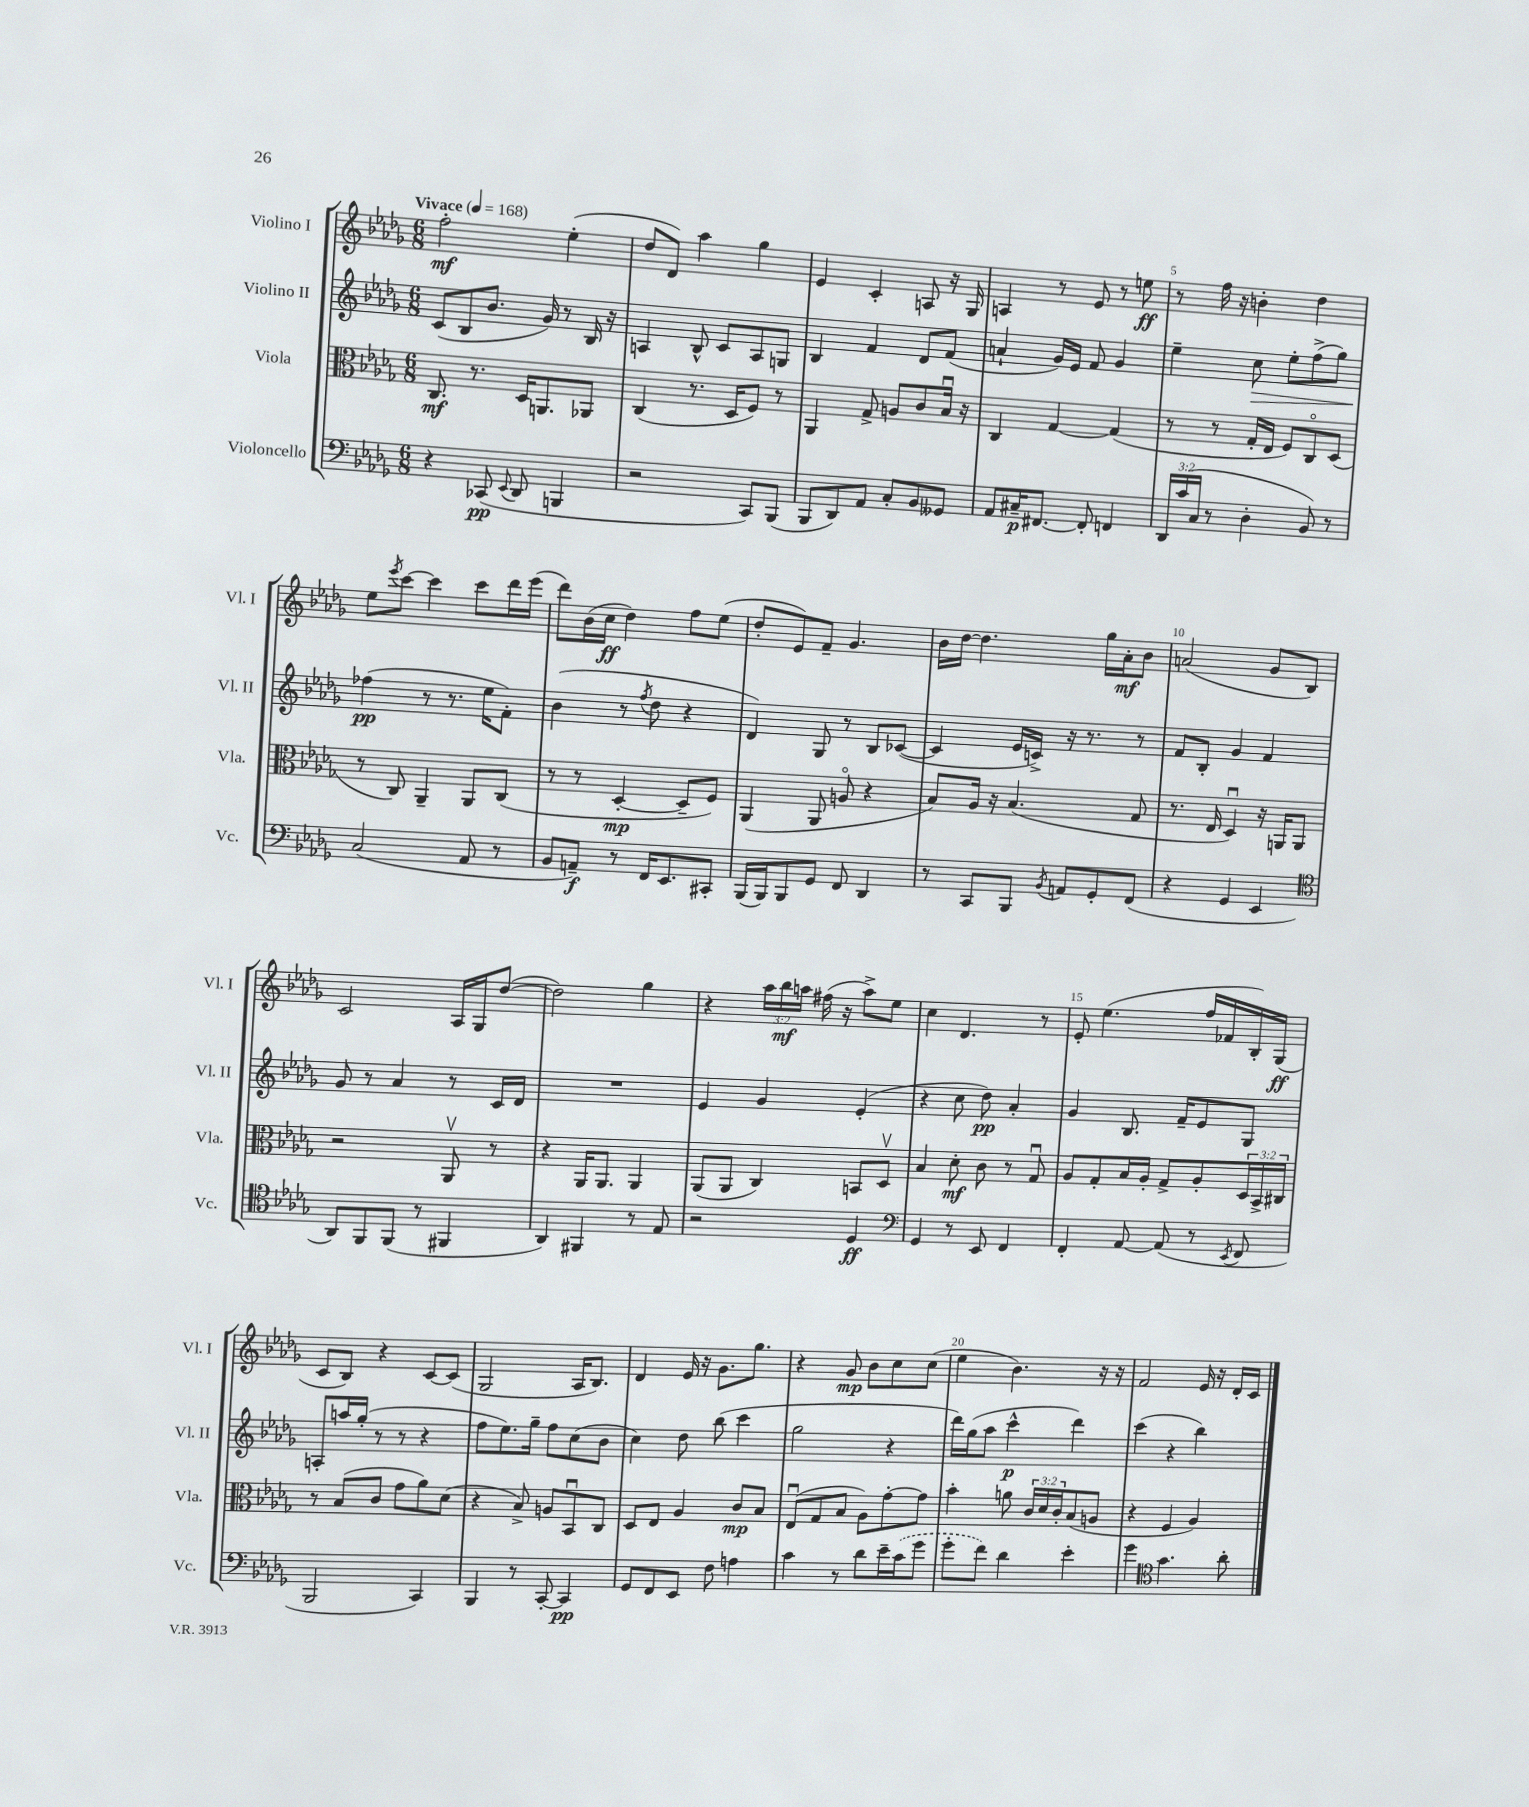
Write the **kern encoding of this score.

**kern	**kern	**kern	**kern
*staff4	*staff3	*staff2	*staff1
*clefF4	*clefC3	*clefG2	*clefG2
*k[b-e-a-d-g-]	*k[b-e-a-d-g-]	*k[b-e-a-d-g-]	*k[b-e-a-d-g-]
*M6/8	*M6/8	*M6/8	*M6/8
*MM168	*MM168	*MM168	*MM168
4r	8.C	(8c	2ff'
.	.	8B-	.
.	8.r	.	.
(8CC-	.	8.b-	.
8qqEE-	.	.	.
8DD-	16D-	.	.
.	8.AA	16g-)	.
4BBB	.	8r	(4ee-'
.	8AA-	16B-	.
.	.	16r	.
=	=	=	=
2r	(4C	4A	8dd-
.	.	.	8d-)
.	8.r	8B-^^	4aa-
.	.	8c	.
.	16D-	.	.
8CC)	8F)	8A	4gg-
(8BBB-	8r	8G	.
=	=	=	=
8BBB-	4AA-	4B-	4e-
8DD-)	.	.	.
8AA-	8G-^	4f	4c'
8C'	8A	.	.
8BB-	8c	8d-	8A
8GG--	16B-u	(8f	16r
.	16r	.	16G-
=	=	=	=
8AA-	4C	4a`	4A
16C#~	.	.	.
[8.FF#	.	.	.
.	[4G-	16g-)	8r
.	.	16e-	.
8FF#']	.	8f	8e-
4FF	(4G-]	4g-	8r
.	.	.	8ee
=	=	=	=
24DD-	8r	4ee-~	8r
(24c	.	.	.
24C	.	.	.
8r	8r	.	16ff
.	.	.	16r
4D-'	16G-'	8cc	4b'
.	16E-	.	.
.	8F)	8ee-'	.
8BB-)	8Co	(8ff^	4dd-
8r	(8D-	8gg-)	.
=	=	=	=
(2C	8r	(4ff-	8ee-
.	.	.	8qeee-
.	8C)	.	[8ccc
.	4AA-~	8r	4ccc]
.	.	8.r	.
8AA-	8AA-	.	8ccc
.	.	16ee-	.
8r	(8C	8f')	16ddd-
.	.	.	(16eee-
=	=	=	=
8BB-	8r	(4b-	8ddd-)
8AA~)	8r	.	(16b-
.	.	.	16cc
8r	[4D-'	8r	4dd-)
.	.	8qff	.
16FF	.	8dd-	.
8.EE-	.	.	.
.	8D-~]	4r	8ff
8CC#'	8F)	.	(8ee-
=	=	=	=
(16BBB-	(4AA-	4d-)	8dd-'
16BBB-)	.	.	.
8BBB-	.	.	8e-)
8GG-	8AA-	8G-	8f~
8FF	8Ao	8r	4.g-
4DD-	4r	8B-	.
.	.	([8c-	.
=	=	=	=
8r	8B-)	4c-]	16b-
.	.	.	[16dd-
8CC	16A-	.	4.dd-]
.	16r	.	.
8BBB-	(4.B-	16e-	.
.	.	16c^)	.
8qBB-	.	.	.
8AA	.	16r	.
.	.	8.r	.
8GG-'	.	.	16gg-
.	.	.	16a-'
(8FF	8G-	8r	8b-
=	=	=	=
4r	8.r	8f	(2a
.	.	8B-'	.
.	16E-	.	.
4GG-	4D-u)	4g-	.
4EE-	16r	4f	8g-
.	16AA	.	.
.	8AA	.	8B-)
=	=	=	=
*clefC4	*	*	*
8AA-)	2r	8g-	2c
8FF	.	8r	.
(8FF	.	4a-	.
8r	.	.	.
4FF#	8AA-v	8r	16A-
.	.	.	16G-
.	8r	16c	([8dd-
.	.	16d-	.
=	=	=	=
4AA-)	4r	2.r	2dd-])
4FF#	16AA-	.	.
.	8.AA-	.	.
8r	4AA-	.	4gg-
8E-	.	.	.
=	=	=	=
2r	(8AA-	4e-	4r
.	8AA-	.	.
.	4C)	4g-	24aa-
.	.	.	24bb-
.	.	.	24aa
.	.	.	(16ff#
.	.	.	16r
4D-	8BB	(4e-'	8aa^)
.	8D-v	.	8ee-
=	=	=	=
*clefF4	*	*	*
4GG-	4B-	4r	4cc
8r	8d-'	8cc	4.d-
8EE-	8c	8dd-)	.
4FF	8r	4a-'	.
.	8G-u	.	8r
=	=	=	=
4FF'	8A-	4g-	8e-'
.	8G-'	.	(4.ee-
[8AA-	16B-	8.B-	.
.	16A-'	.	.
(8AA-]	8G-^	.	.
.	.	16f~	.
8r	8A-'	8e-	16ff
.	.	.	16f-
8qEE-	.	.	.
8FF	24D-	8G-	16B-')
.	24BB-^	.	.
.	.	.	(16G-
.	24C#	.	.
=	=	=	=
2BBB-	8r	8A'	8c
.	(8B-	16aa	8B-)
.	.	(16gg-'	.
.	8c	8r	4r
.	8g-	8r	.
4CC)	8a-)	4r	[8c
.	(8d-	.	(8c]
=	=	=	=
4BBB-	4r	8ff	2G-
.	.	8.ee-)	.
8r	8B-^)	.	.
.	.	16gg-~	.
[8CC'	8A	8ff	.
4CC]	8BB-u	(8cc	16A-
.	.	.	8.B-)
.	8C	8b-	.
=	=	=	=
8GG-	8D-	4cc)	4d-
8FF	8E-	.	.
8EE-	4A-	8dd-	16e-
.	.	.	16r
8F	.	(8bb-	8.g-
4A	8c	4ccc	.
.	.	.	8.gg-
.	8B-	.	.
=	=	=	=
4c	(8E-u	2gg-	4r
.	8G-	.	.
8r	8B-	.	8g-
8d-	8A-)	.	8b-
16e-~	[8g-'	4r	8cc
(16c	.	.	.
8g-	8g-]	.	(8cc
=	=	=	=
8g-'	4b-'	16ddd-)	4ee-
.	.	(16gg-	.
8f)	.	8aa-	.
4d-	8a	4ccc^^	4.b-)
.	24c	.	.
.	24d-	.	.
.	24c'	.	.
4e-'	(8B-	4ddd-)	.
.	8A	.	16r
.	.	.	16r
=	=	=	=
4g-	4r	(4ccc	2f
*clefC4	*	*	*
4.g-	4F	4r	.
.	4A-)	4bb-)	16e-
.	.	.	16r
8a-'	.	.	16d-'
.	.	.	16c
==	==	==	==
*-	*-	*-	*-
